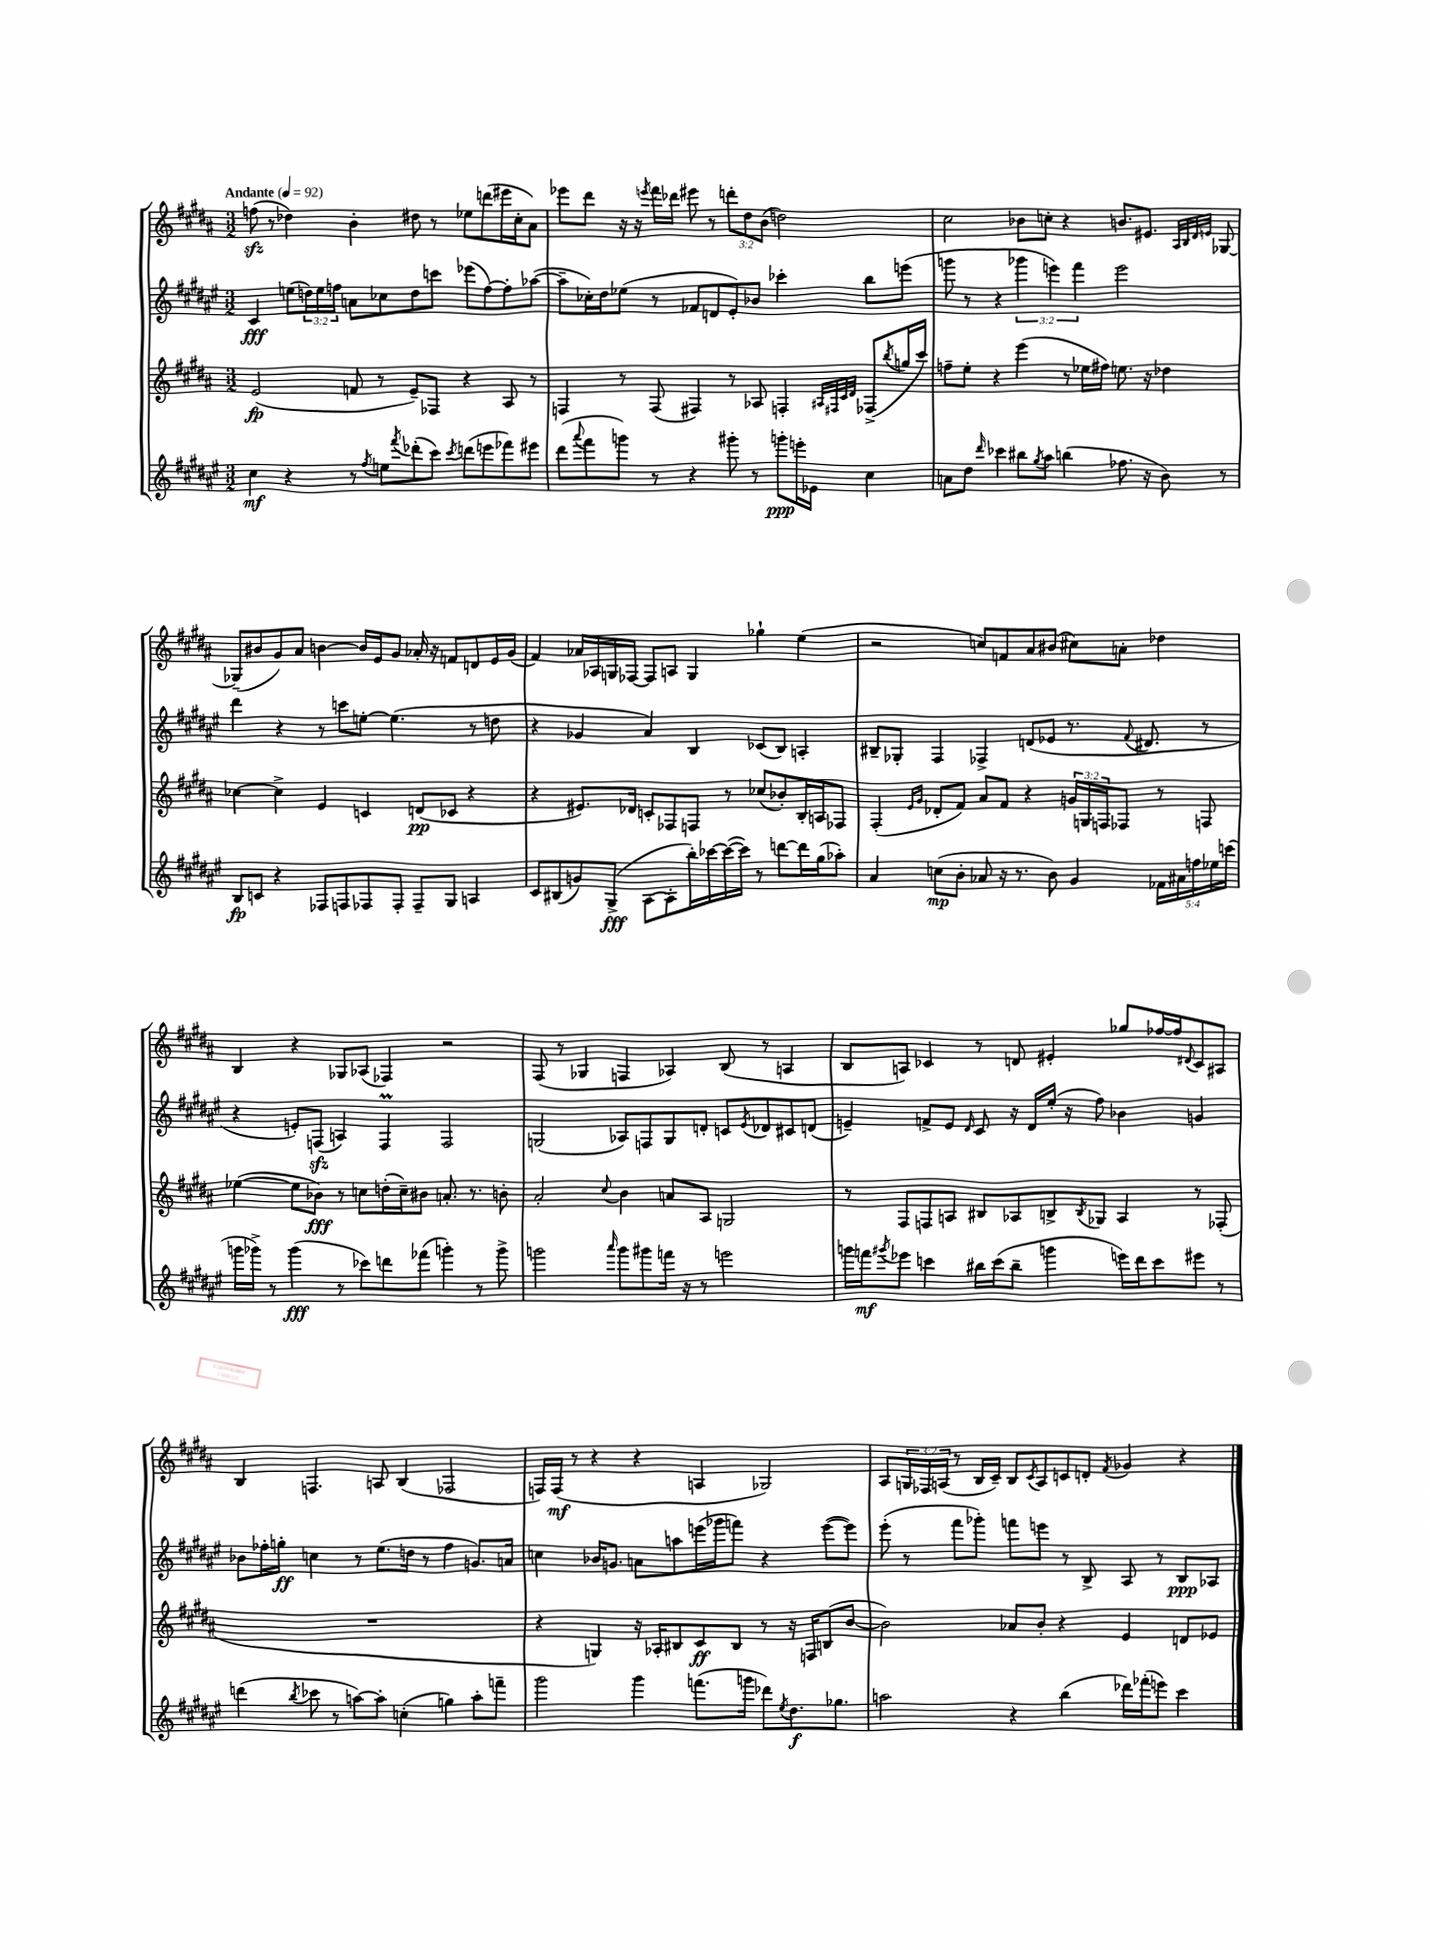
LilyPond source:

<<
\new StaffGroup <<
\new Staff = "s0" {
    \clef treble \key b \major \numericTimeSignature \time 3/2 \override Staff.TupletNumber.text = #tuplet-number::calc-fraction-text \tempo "Andante" 4 = 92
    f''8\sfz( r8 des''4) b'4-. dis''8 r8 ees''8 d'''8( eis'''16 cis''16-. ais'8) |
    ees'''8 dis'''8 r16 r16 \acciaccatura { e'''8 } fis'''16 des'''16 eis'''8 r8 \tuplet 3/2 { d'''8-. dis''8 b'8( } d''2) |
    cis''2 bes'8 c''8-. r4 b'8. eis'8. \grace { ais32 b32 dis'32 e'32 } ges8~ |
    ges8--( bis'8 gis'8) ais'8 b'4~ b'16 e'16 gis'8 aes'16-. r16 f'8 d'8 e'16 gis'16( |
    fis'4) aes'16 aes16 g16 fes16~ fes8 a8 g4 ges''4-! e''4( |
    r2 c''8) f'8 ais'8 bis'8( cis''8) a'8-. des''4 |
    b4 r4 ges8 aes8( fes4) r2 |
    fis8( r8 ges4 f4 aes4) b8( r8 a4 |
    b8 a8) ces'4 r8 d'8 eis'4-. ges''8 fes''16~ fes''16 \appoggiatura { dis'8 } ces'8 ais8 |
    b4 f4. a8 b4( fes2 |
    f16) f16\mf( r8 r4 r4 a4 ges2) |
    ais8 \tuplet 3/2 { g16 fes16 a16( } r8 b16 cis'16--) b8 \acciaccatura { cis'8 } a8 c'8 d'8-. \acciaccatura { fis'8 } ges'4 r4 \bar "|." |
}
\new Staff = "s1" {
    \clef treble \key fis \major \numericTimeSignature \time 3/2 \override Staff.TupletNumber.text = #tuplet-number::calc-fraction-text
    cis'4\fff e''8( \tuplet 3/2 { d''16) e''16 f''16 } a'8 ces''8 d''8 c'''8 ees'''8( f''8~) f''8-. aes''8~( |
    aes''8-- ces''16-.) dis''16 ees''8( r8 fes'8 d'8 eis'8-.) bes'8 ces'''4-. b''8 e'''8( |
    g'''8 r8 r4 \tuplet 3/2 { ges'''4 e'''4) fis'''4 } e'''2 |
    dis'''4 r4 r8 c'''8 e''8~-. e''4.( r8 d''8 |
    r4 ges'4 ais'4) b4 ces'8( b8) a4-. |
    bis8-- ges8-. fis4 fes4-> d'8( ees'8 r8. \appoggiatura { fis'8 } dis'8. r8 |
    r4 e'8-.) f8\sfz( a4) f4\prall f2 |
    g2( aes8) f8 g8 d'8-. c'8 \acciaccatura { eis'8 } des'8 cis'8 d'8( |
    e'4--) f'8-> e'8 \grace { dis'16 } cis'8 r16 dis'16 eis''16-.( r16 fis''8) bes'4 g'4 |
    bes'8 fes''16-. g''16-.\ff c''4 r8 eis''8.( d''16 r8 fes''4 g'8.) a'16 |
    c''4 bes'16 g'8. a'8 a''8 e'''16( ges'''16 f'''8) r4 e'''8~( e'''8) |
    eis'''8-.( r8 fis'''8 ges'''8-.) f'''8 e'''8 r8 b8-> ais8 r8 b8\ppp aes8 \bar "|." |
}
\new Staff = "s2" {
    \clef treble \key b \major \numericTimeSignature \time 3/2 \override Staff.TupletNumber.text = #tuplet-number::calc-fraction-text
    e'2\fp( f'8 r8 e'8--) fes8 r4 ais8 r8 |
    f4 r8 f8( fis4) r8 aes8 f4-. \grace { ais32 fis32 cis'32 dis'32 } fes8->( \acciaccatura { b''8 } g''16 cis'''16) |
    f''8-- e''8-. r4 e'''4( r8 ees''16 fis''16) e''8. r16 des''4 |
    ces''4~ ces''4-> e'4 c'4 d'8\pp( ces'8 r4 |
    r4 eis'8.) des'16 c'8-. fes8 f8 r8 ces''8( bes'8-.) b16-. a16 fes8 |
    fis4-.( \grace { e'16 gis'16 } des'8-. fis'8) ais'8 fis'8 r4 \tuplet 3/2 { g'16 g16 f16 } fes8 r8 f8 |
    ees''4~( ees''8 bes'8\fff) r8 c''8 d''16-.( c''16--) bis'8 a'8.-. r8. b'8-. |
    ais'2-. \appoggiatura { cis''8 } b'4 a'8 ais8 g2 |
    r8 fis8 f8 a8 bis8 aes8 b8-> \acciaccatura { b8 } ges8 aes4 r8 fes8-.( |
    R1. |
    r4 g4) r16 aes16-. bis8 cis'8\ff bis8 r8 r16 f16 b8( b'8~ |
    b'2) aes'8 b'8-. r4 e'4 d'8 ees'8 \bar "|." |
}
\new Staff = "s3" {
    \clef treble \key fis \major \numericTimeSignature \time 3/2 \override Staff.TupletNumber.text = #tuplet-number::calc-fraction-text
    cis''4\mf r4 r8 \acciaccatura { fis''8 } e''8 \acciaccatura { fis'''8 } des'''8-.( cis'''8) \acciaccatura { cis'''8 } d'''8( e'''8 fes'''8) eis'''8 |
    dis'''8( \appoggiatura { ais'''8 } fis'''8 g'''8) r8 r4 gis'''8-. r8 g'''8-.\ppp e'''16-. ees'16 cis''4 |
    a'8 dis''8 \grace { dis'''16 } ces'''4 bis''8 \acciaccatura { gis''8 } ais''8 b''4( fes''8. r16 b'8) r8 |
    b8\fp c'8 r4 fes8 f8 fes8 fes8-. fes8-- gis8 a4 |
    cis'8 bis8( g'8) gis8->\fff( ais8~ ais8-. b''16-.) ces'''16~ ces'''16~( ces'''16) r8 d'''8~ d'''16 gis''16( aes''8-.) |
    ais'4 c''8\mp( b'8-. aes'8 r16 r8. b'8) gis'4 \tuplet 5/4 { fes'16 ais'16 f''16 ees''16 c'''16( } |
    g'''16 ges'''16->) r8 ges'''4\fff( r8 ces'''8) d'''8 fes'''8( g'''4-.) r8 g'''8-> |
    g'''2 \grace { ais'''16 } g'''8 gis'''8 f'''16 r16 r8 e'''2 |
    g'''16 f'''16\mf \acciaccatura { gis'''8 } ees'''8 c'''4 bis''16 c'''16( bis''8-- g'''4 e'''16) dis'''16 c'''8 eis'''8 r8 |
    d'''4( \acciaccatura { b''8 } ces'''8 r8 a''8~) a''8-. c''4-.( g''4) a''8-. f'''8-- |
    gis'''2 gis'''4 f'''8.( g'''16 des'''8) \acciaccatura { eis''8 } dis''8.\f ges''8. |
    a''2 r4 b''4( des'''16) fes'''16-.( e'''8) cis'''4 \bar "|." |
}
>>
>>
\layout { \context { \Score \remove "Bar_number_engraver" } }
